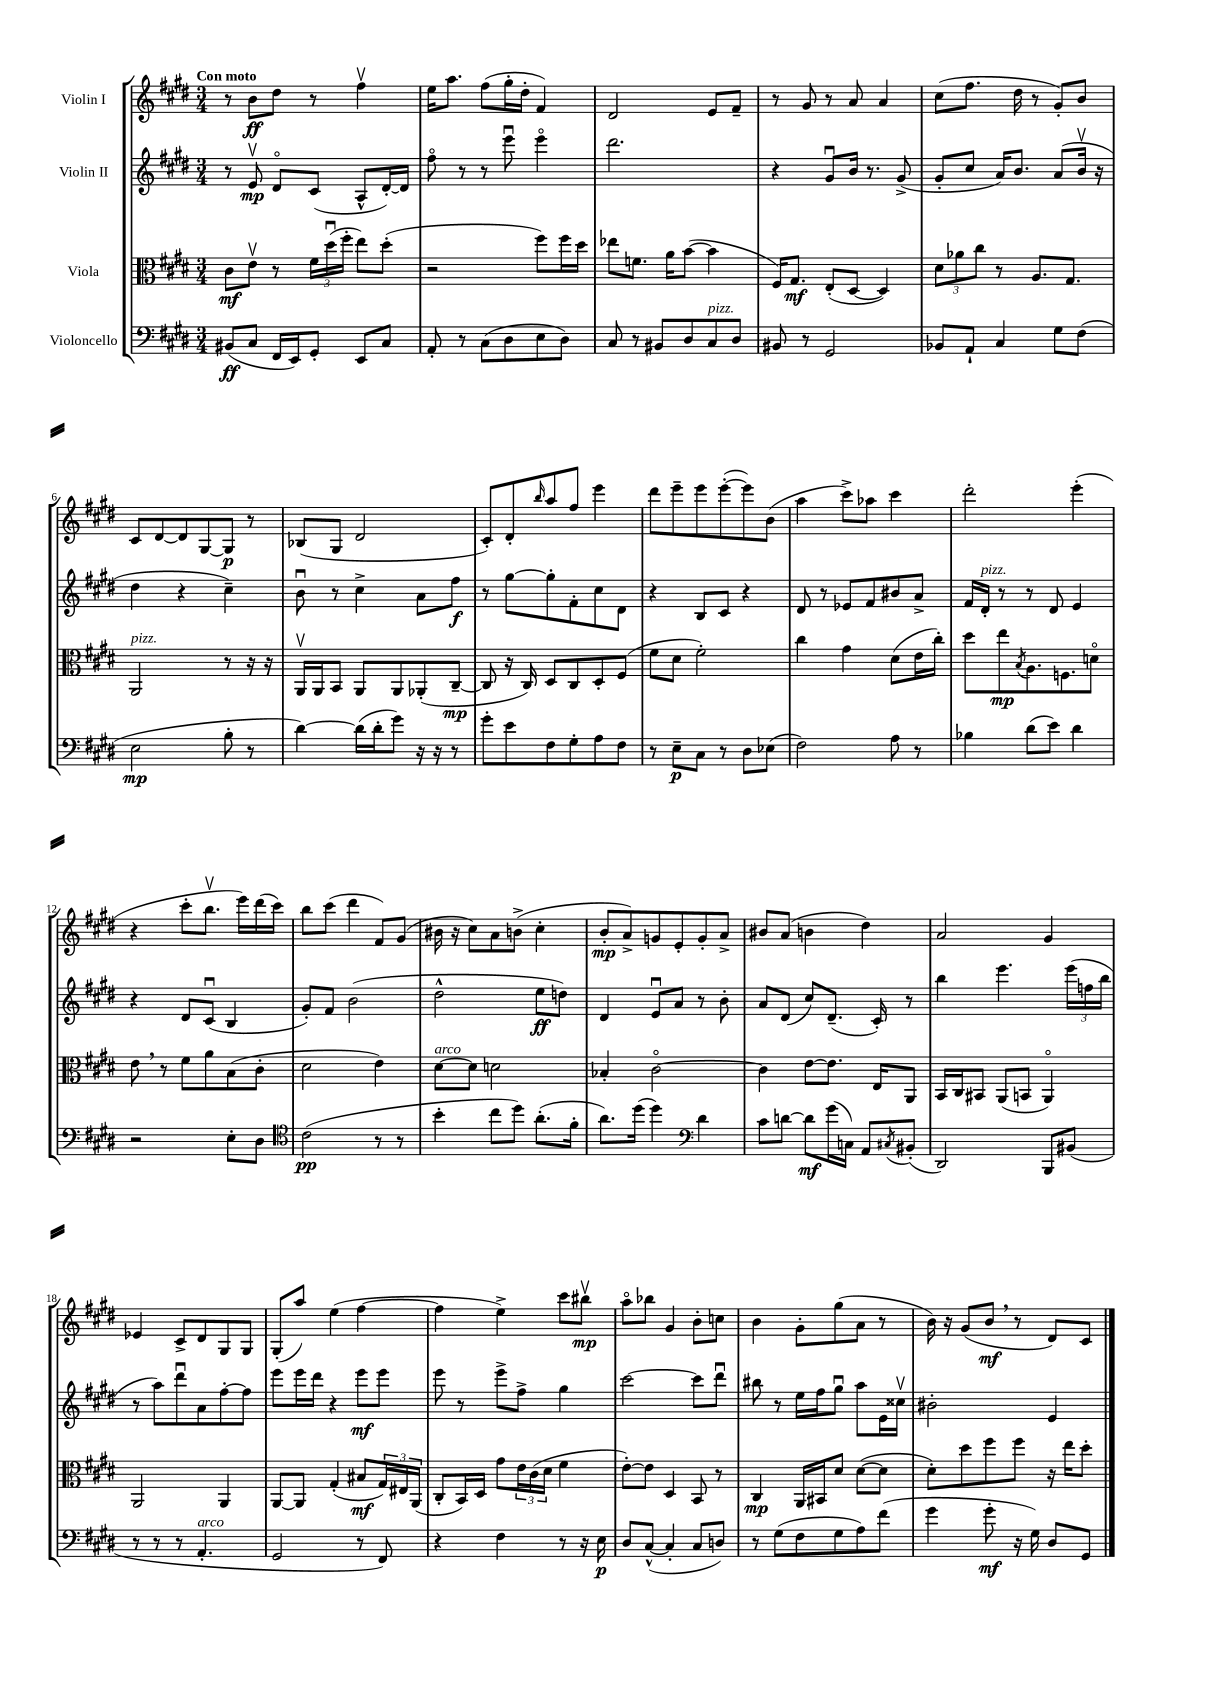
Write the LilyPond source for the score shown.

<<
\new StaffGroup <<
\new Staff = "s0" \with { instrumentName = "Violin I" } {
    \clef treble \key e \major \numericTimeSignature \time 3/4 \tempo "Con moto"
    r8 b'8\ff dis''8 r8 fis''4\upbow |
    e''16 a''8. fis''8( gis''16-. dis''16-. fis'4) |
    dis'2 e'8 fis'8-- |
    r8 gis'8 r8 a'8 a'4 |
    cis''8( fis''8. dis''16 r8 gis'8-.) b'8 |
    cis'8 dis'8~ dis'8 gis8~ gis8\p r8 |
    bes8( gis8 dis'2 |
    cis'8-.) dis'8-. \grace { b''16 } a''8 fis''8 e'''4 |
    dis'''8 e'''8-- e'''8 e'''8~-.( e'''8) b'8( |
    a''4 cis'''8->) aes''8 cis'''4 |
    dis'''2-. e'''4-.( |
    r4 cis'''8-. b''8.\upbow e'''16) dis'''16( cis'''16) |
    b''8 cis'''8( dis'''4 fis'8) gis'8( |
    bis'16 r16 cis''8) a'8 b'8->( cis''4-. |
    b'8-.\mp a'8->) g'8 e'8-. g'8-. a'8-> |
    bis'8 a'8( b'4 dis''4) |
    a'2 gis'4 |
    ees'4 cis'8-> dis'8 gis8 gis8 |
    gis8-.( a''8) e''4( fis''4~ |
    fis''4 e''4->) cis'''8 bis''8\upbow\mp |
    a''8\flageolet bes''8 gis'4 b'8-. c''8 |
    b'4 gis'8-. gis''8( a'8 r8 |
    b'16) r16 gis'8( b'8\mf \breathe r8 dis'8) cis'8 \bar "|." |
}
\new Staff = "s1" \with { instrumentName = "Violin II" } {
    \clef treble \key e \major \numericTimeSignature \time 3/4
    r8 e'8\upbow\mp dis'8\flageolet cis'8( a8-^ dis'16~-.) dis'16 |
    fis''8\flageolet r8 r8 e'''8\downbow e'''4\flageolet |
    dis'''2. |
    r4 gis'8\downbow b'16 r8. gis'8->( |
    gis'8-. cis''8 a'16) b'8. a'8( b'16\upbow r16 |
    dis''4 r4 cis''4--) |
    b'8\downbow r8 cis''4-> a'8 fis''8\f |
    r8 gis''8~ gis''8-. fis'8-. cis''8 dis'8 |
    r4 b8 cis'8 r4 |
    dis'8 r8 ees'8 fis'8 bis'8 a'8-> |
    fis'16 dis'16-.^\markup { \italic "pizz." } r8 r8 dis'8 e'4 |
    r4 dis'8 cis'8\downbow( b4 |
    gis'8-.) fis'8 b'2( |
    dis''2-^ e''8\ff d''8) |
    dis'4 e'8\downbow a'8 r8 b'8-. |
    a'8 dis'8( cis''8) dis'8.--( cis'16-.) r8 |
    b''4 e'''4. \tuplet 3/2 { e'''16( f''16 b''16 } |
    r8 a''8) dis'''8\downbow a'8 fis''8~-. fis''8 |
    e'''8 e'''16 dis'''16 r4 e'''8\mf e'''8 |
    e'''8 r8 e'''8-> fis''8-> gis''4 |
    cis'''2~ cis'''8 dis'''8\downbow |
    bis''8 r8 e''16 fis''16 gis''8\downbow a''8 e'16 cisis''16\upbow |
    bis'2-. e'4 \bar "|." |
}
\new Staff = "s2" \with { instrumentName = "Viola" } {
    \clef alto \key e \major \numericTimeSignature \time 3/4
    cis'8\mf e'8\upbow r8 \tuplet 3/2 { fis'16 dis''16\downbow( fis''16-. } e''8) dis''8-.( |
    r2 fis''8) fis''16 dis''16 |
    ees''8 f'8. a'16 b'8~( b'4 |
    fis16) gis8.\mf e8-.( dis8~ dis4) |
    \tuplet 3/2 { dis'8 aes'8 cis''8 } r8 a8. gis8. |
    a,2^\markup { \italic "pizz." } r8 r16 r16 |
    a,16\upbow a,16 b,8 a,8 a,8 aes,8-.( cis8~--\mp |
    cis8 r16 cis16) dis8 cis8 dis8-. fis8( |
    fis'8 dis'8 fis'2-.) |
    cis''4 gis'4 dis'8( e'16 cis''16-.) |
    dis''8 e''8\mp \acciaccatura { b8 } a8. f8. d'8\flageolet |
    e'8 \breathe r8 fis'8 a'8 b8( cis'8-. |
    dis'2 e'4) |
    dis'8~^\markup { \italic "arco" } dis'8 d'2 |
    bes4-. cis'2~\flageolet |
    cis'4 e'8~ e'8. e16 a,8 |
    b,16 cis16 bis,8 a,8( b,8 a,4\flageolet) |
    a,2 a,4 |
    a,8~ a,8 gis4-.( bis8\mf \tuplet 3/2 { gis16) eis16 a,16( } |
    cis8-. b,16) dis16 gis'8 \tuplet 3/2 { e'16 cis'16( dis'16 } fis'4 |
    e'8~-.) e'8 dis4 b,8 r8 |
    cis4\mp a,16 bis,16 dis'8 dis'8~( dis'8 |
    dis'8-.) dis''8 fis''8 fis''8 r16 e''16 dis''8-. \bar "|." |
}
\new Staff = "s3" \with { instrumentName = "Violoncello" } {
    \clef bass \key e \major \numericTimeSignature \time 3/4
    bis,8\ff( cis8 fis,16 e,16) gis,8-. e,8 cis8 |
    a,8-. r8 cis8( dis8 e8 dis8) |
    cis8 r8 bis,8 dis8 cis8^\markup { \italic "pizz." } dis8 |
    bis,8 r8 gis,2 |
    bes,8 a,8-! cis4 gis8 fis8( |
    e2\mp b8-. r8 |
    dis'4~) dis'16( dis'16-. gis'8) r16 r16 r8 |
    gis'8-. e'8 fis8 gis8-. a8 fis8 |
    r8 e8--\p cis8 r8 dis8 ees8( |
    fis2) a8 r8 |
    bes4 dis'8( e'8) dis'4 |
    r2 e8-. dis8 |
    \clef tenor cis'2\pp( r8 r8 |
    b'4-. cis''8 dis''8) a'8.-.( fis'16-. |
    a'8.) dis''16( dis''4) \clef bass dis'4 |
    cis'8 d'8~ d'8\mf gis'16( c16) a,8 \acciaccatura { cis8 } bis,8-.( |
    dis,2) b,,8 bis,8( |
    r8 r8 r8 a,4.-.^\markup { \italic "arco" } |
    gis,2 r8 fis,8) |
    r4 fis4 r8 r16 e16\p |
    dis8 cis8~-^( cis4-. cis8 d8) |
    r8 gis8( fis8 gis8 a8) fis'8( |
    gis'4 gis'8-.\mf r16 gis16) dis8 gis,8 \bar "|." |
}
>>
>>
